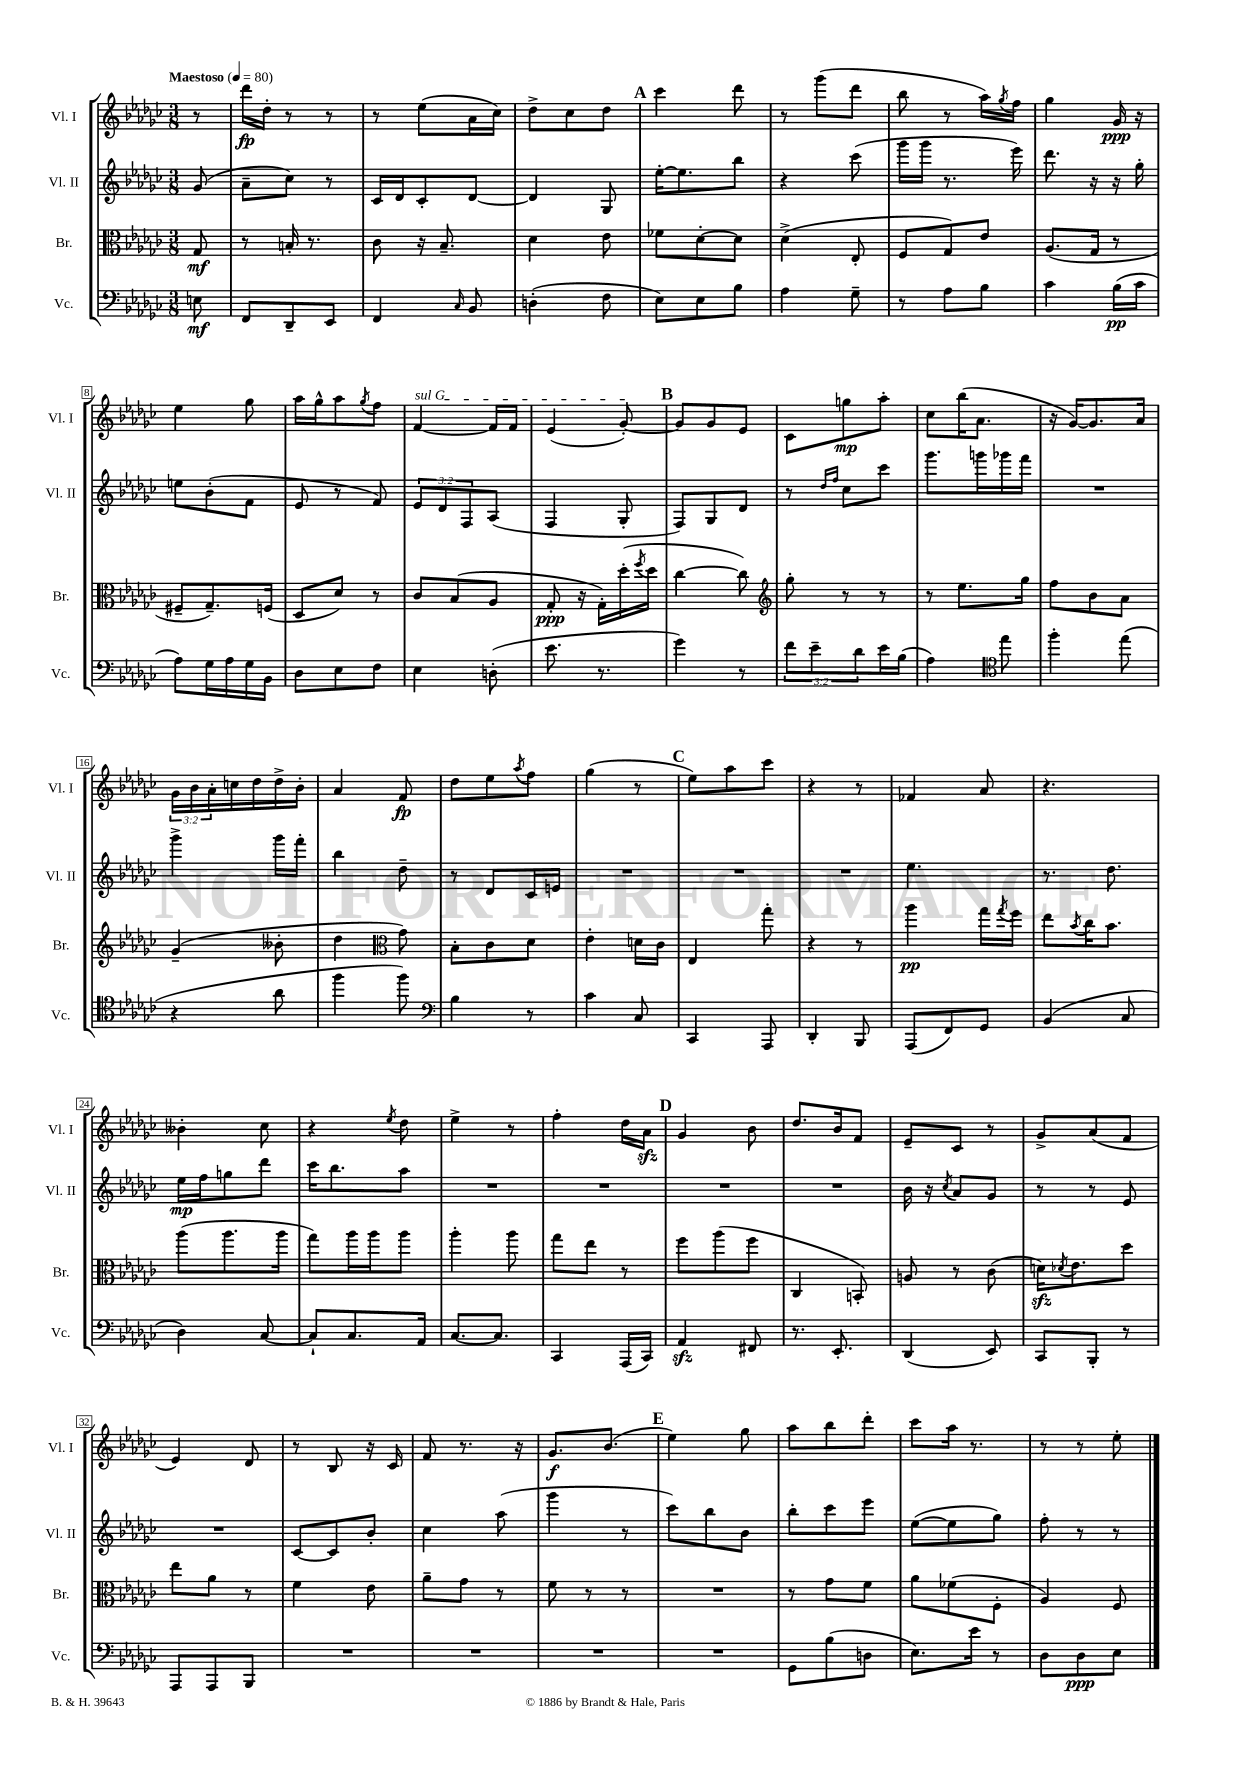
<<
\new StaffGroup <<
\new Staff = "s0" \with { instrumentName = "Vl. I" shortInstrumentName = "Vl. I" } {
    \clef treble \key ges \major \numericTimeSignature \time 3/8 \override Staff.TupletNumber.text = #tuplet-number::calc-fraction-text \partial 8 \tempo "Maestoso" 4 = 80
    r8 |
    des'''16\fp des''16-. r8 r8 |
    r8 ees''8( aes'16 ces''16) |
    des''8-> ces''8 des''8 |
    \mark \markup { \bold "A" } ces'''4 des'''8 |
    r8 ges'''8( des'''8 |
    bes''8 r8 aes''16) \acciaccatura { ges''8 } f''16 |
    ges''4 ges'16\ppp r16 |
    ees''4 ges''8 |
    aes''16 ges''16-^ aes''8 \acciaccatura { ges''8 } f''8 |
    \once \override TextSpanner.bound-details.left.text = \markup { \italic "sul G" } f'4~\startTextSpan f'16 f'16 |
    ees'4( ges'8~-.\stopTextSpan) |
    \mark \markup { \bold "B" } ges'8 ges'8 ees'8 |
    ces'8 g''8\mp aes''8-. |
    ces''8 bes''16( aes'8. |
    r16 ges'16~) ges'8. aes'16 |
    \tuplet 3/2 { ges'16 bes'16 aes'16-. } c''16 des''16 des''16-> bes'16-. |
    aes'4 f'8\fp |
    des''8 ees''8 \acciaccatura { aes''8 } f''8 |
    ges''4( r8 |
    \mark \markup { \bold "C" } ees''8) aes''8 ces'''8 |
    r4 r8 |
    fes'4 aes'8 |
    r4. |
    beses'4-. ces''8 |
    r4 \acciaccatura { ees''8 } des''8 |
    ees''4-> r8 |
    f''4-. des''16 aes'16\sfz |
    \mark \markup { \bold "D" } ges'4 bes'8 |
    des''8. bes'16 f'8 |
    ees'8-- ces'8 r8 |
    ges'8-> aes'8( f'8 |
    ees'4) des'8 |
    r8 bes8 r16 ces'16 |
    f'8 r8. r16 |
    ges'8.\f bes'8.( |
    \mark \markup { \bold "E" } ees''4) ges''8 |
    aes''8 bes''8 des'''8-. |
    ces'''8 aes''16 r8. |
    r8 r8 ees''8-. \bar "|." |
}
\new Staff = "s1" \with { instrumentName = "Vl. II" shortInstrumentName = "Vl. II" } {
    \clef treble \key ges \major \numericTimeSignature \time 3/8 \override Staff.TupletNumber.text = #tuplet-number::calc-fraction-text \partial 8
    ges'8( |
    aes'8-- ces''8) r8 |
    ces'16 des'16 ces'8-. des'8~ |
    des'4 ges8 |
    \mark \markup { \bold "A" } ees''16~-. ees''8. bes''8 |
    r4 ces'''8( |
    ges'''16 ges'''16 r8. ees'''16) |
    des'''8. r16 r16 ges''16-. |
    e''8 bes'8-.( f'8 |
    ees'8 r8 f'8) |
    \tuplet 3/2 { ees'8 des'8 f8 } aes8( |
    f4 ges8-. |
    \mark \markup { \bold "B" } f8) ges8 des'8 |
    r8 \grace { des''16 f''16 } ces''8 ces'''8 |
    ges'''8. g'''16 ges'''16 f'''16 |
    R4. |
    ges'''4-> ges'''16 f'''16-. |
    bes''4 des''8-- |
    r8 des'8 ces'16 e'16 |
    R4. |
    \mark \markup { \bold "C" } R4. |
    R4. |
    ees''4. |
    r8. des''8. |
    ees''16\mp f''16 g''8 des'''8 |
    ces'''16 bes''8. aes''8 |
    R4. |
    R4. |
    \mark \markup { \bold "D" } R4. |
    R4. |
    bes'16 r16 \acciaccatura { ces''8 } aes'8 ges'8 |
    r8 r8 ees'8 |
    R4. |
    ces'8~ ces'8 bes'8-. |
    ces''4 aes''8( |
    ges'''4 r8 |
    \mark \markup { \bold "E" } ces'''8) bes''8 bes'8 |
    bes''8-. ces'''8 ees'''8 |
    ees''8~( ees''8 ges''8) |
    f''8-. r8 r8 \bar "|." |
}
\new Staff = "s2" \with { instrumentName = "Br." shortInstrumentName = "Br." } {
    \clef alto \key ges \major \numericTimeSignature \time 3/8 \partial 8
    ges8\mf |
    r8 b16-. r8. |
    ces'8 r16 bes8.-- |
    des'4 ees'8 |
    \mark \markup { \bold "A" } fes'8 des'8~-. des'8 |
    des'4->( ees8-. |
    f8 ges8) ees'8 |
    aes8.( ges16 r8 |
    fis8-- ges8.--) f16( |
    des8 des'8) r8 |
    ces'8 bes8( aes8 |
    ges8-.\ppp r16 ges16-.) des''16-.( \acciaccatura { f''8 } des''16 |
    \mark \markup { \bold "B" } ces''4~ ces''8) |
    \clef treble ges''8-. r8 r8 |
    r8 ees''8. ges''16 |
    f''8 bes'8 aes'8 |
    ges'4--( beses'8-. |
    des''4 \clef alto ges'8) |
    bes8-. ces'8 des'8 |
    ees'4-. d'16 ces'16 |
    \mark \markup { \bold "C" } ees4 ges''8-. |
    r4 r8 |
    aes''4\pp ges''16 \acciaccatura { ges''8 } f''16 |
    ees''8 \acciaccatura { bes'8 } ces''16 bes'8. |
    aes''8( aes''8. aes''16 |
    ges''8) aes''16 aes''16 aes''8 |
    aes''4-. aes''8 |
    ges''8 ees''8 r8 |
    \mark \markup { \bold "D" } f''8 aes''8( f''8 |
    ces4 b,8-.) |
    a8 r8 ces'8( |
    d'16\sfz) \acciaccatura { des'8 } ees'8. des''8 |
    ees''8 aes'8 r8 |
    f'4 ees'8 |
    aes'8-- ges'8 r8 |
    f'8 r8 r8 |
    \mark \markup { \bold "E" } R4. |
    r8 ges'8 f'8 |
    aes'8 fes'8( f8-. |
    aes4) f8 \bar "|." |
}
\new Staff = "s3" \with { instrumentName = "Vc." shortInstrumentName = "Vc." } {
    \clef bass \key ges \major \numericTimeSignature \time 3/8 \override Staff.TupletNumber.text = #tuplet-number::calc-fraction-text \partial 8
    e8\mf |
    f,8 des,8-- ees,8 |
    f,4 \grace { ces16 } bes,8 |
    d4-.( f8 |
    \mark \markup { \bold "A" } ees8) ees8 bes8 |
    aes4 ges8-- |
    r8 aes8 bes8 |
    ces'4 bes16\pp( ces'16 |
    aes8) ges16 aes16 ges16 bes,16 |
    des8 ees8 f8 |
    ees4 d8-.( |
    ees'8. r8. |
    \mark \markup { \bold "B" } ges'4) r8 |
    \tuplet 3/2 { f'8 ees'8-- des'8 } ees'16 bes16( |
    aes4) \clef tenor ees''8 |
    f''4-. ees''8( |
    r4 aes'8 |
    f''4 f''8) |
    \clef bass bes4 r8 |
    ces'4 ces8 |
    \mark \markup { \bold "C" } ces,4 aes,,8 |
    des,4-. bes,,8 |
    aes,,8( f,8) ges,8 |
    bes,4( ces8 |
    des4) ces8~ |
    ces8-! ces8. aes,16 |
    ces8.~ ces8. |
    ces,4 aes,,16( ces,16) |
    \mark \markup { \bold "D" } aes,4\sfz fis,8 |
    r8. ees,8.-. |
    des,4( ees,8) |
    ces,8 bes,,8-. r8 |
    aes,,8 aes,,8 bes,,8 |
    R4. |
    R4. |
    R4. |
    \mark \markup { \bold "E" } R4. |
    ges,8 bes8( d8 |
    ees8.) ees'16 r8 |
    des8 des8\ppp ees8 \bar "|." |
}
>>
>>
\layout { \context { \Score \override BarNumber.stencil = #(make-stencil-boxer 0.1 0.3 ly:text-interface::print) } }
